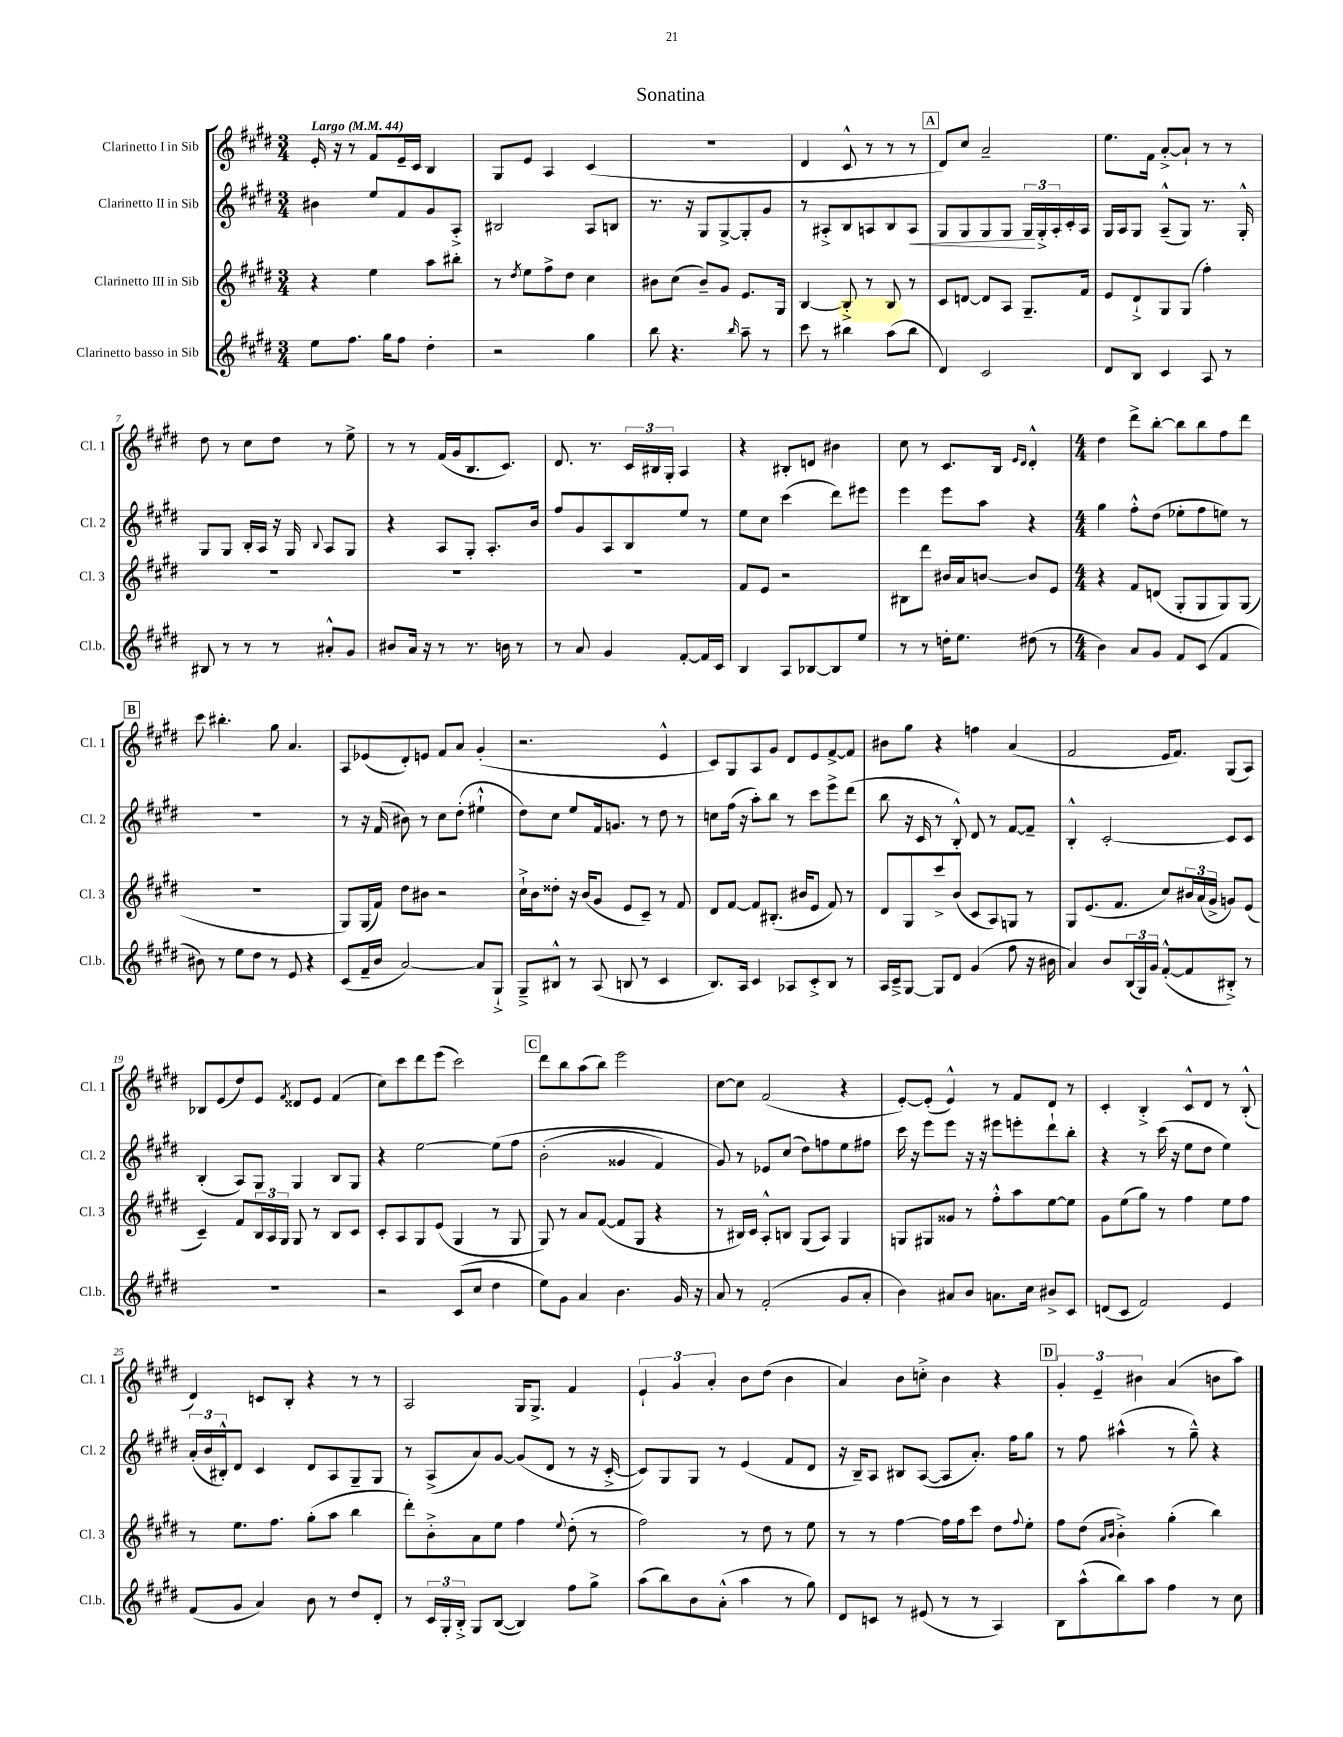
\header { title = "Sonatina" }
<<
\new StaffGroup <<
\new Staff = "s0" \with { instrumentName = "Clarinetto I in Sib" shortInstrumentName = "Cl. 1" } {
    \clef treble \key e \major \numericTimeSignature \time 3/4 \tempo "Largo" 4 = 44
    e'16-. r16 r8 fis'8 e'16-- cis'16 b4 |
    gis8 e'8 a4 cis'4( |
    R2. |
    dis'4 cis'8-^ r8 r8 r8 |
    \mark \markup { \box "A" } dis'8) cis''8 a'2-- |
    e''8. fis'16 a'8~-.-> a'8-! r8 r8 |
    dis''8 r8 cis''8 dis''8 r8 e''8-> |
    r8 r8 fis'16( gis'16 b8. cis'8.) |
    dis'8. r8. \tuplet 3/2 { cis'16 bis16 gis16-. } a4 |
    r4 bis8-. d'8 bis'4 |
    cis''8 r8 cis'8. b16 \grace { e'16 dis'16 } dis'4-.-^ |
    \numericTimeSignature \time 4/4 dis''4 dis'''8-> b''8~-. b''8 b''8 fis''8 dis'''8 |
    \mark \markup { \box "B" } cis'''8 bis''4.-. gis''8 a'4. |
    a8 ees'8( dis'8-.) e'8 fis'8 a'8 gis'4-.( |
    r2. e'4-^ |
    cis'8) gis8 a8 gis'8 dis'8 e'8 fis'8~-> fis'8 |
    bis'8 gis''8 r4 f''4 a'4( |
    fis'2 e'16 fis'8.) gis8( a8) |
    bes8 e'8( dis''8) e'8 \acciaccatura { fis'8 } disis'8 e'8 fis'4( |
    cis''8) cis'''8 dis'''8 e'''8( cis'''2) |
    \mark \markup { \box "C" } dis'''8 b''8 a''8( b''8) e'''2 |
    cis''8~ cis''8 fis'2( r4 |
    e'8~-.) e'8-.( e'4-^) r8 fis'8 dis'8 r8 |
    cis'4-. b4-.-> cis'8-^ dis'8 r8 b8-.-^( |
    dis'4) c'8 b8-. r4 r8 r8 |
    a2 gis16 gis8.-> fis'4 |
    \tuplet 3/2 { e'4-! gis'4 a'4-. } b'8 dis''8( b'4 |
    a'4) b'8 c''8-.-> b'4 r4 |
    \mark \markup { \box "D" } \tuplet 3/2 { gis'4-. e'4-- bis'4 } a'4( b'8 a''8) \bar "|." |
}
\new Staff = "s1" \with { instrumentName = "Clarinetto II in Sib" shortInstrumentName = "Cl. 2" } {
    \clef treble \key e \major \numericTimeSignature \time 3/4
    bis'4 e''8 fis'8 gis'8 a8-.-> |
    bis2 a8 b8 |
    r8. r16 gis8 gis8~-> gis8-. gis'8 |
    r8 ais8-.-> b8 a8 b8 a8\< |
    \mark \markup { \box "A" } gis8 gis8 gis8 gis8 \tuplet 3/2 { gis16\! gis16-.-> a16-. } cis'16-. a16 |
    gis16 a16 gis8 a8---^( gis8) r8. gis16-.-^ |
    gis8 gis8 b16-. a16 r16 gis16 \appoggiatura { b8 } a8 gis8 |
    r4 a8 gis8-. a8.-. b'16 |
    fis''8 gis'8 a8 b8 e''8 r8 |
    e''8 cis''8 cis'''4( dis'''8) eis'''8 |
    e'''4 e'''8 a''8 r4 |
    \numericTimeSignature \time 4/4 gis''4 fis''8-.-^ dis''8( ees''8-. fis''8 e''8) r8 |
    \mark \markup { \box "B" } R1 |
    r8 r16 fis'16( bis'8) r8 cis''8 dis''8-.( eis''4-!-^ |
    dis''8) cis''8 e''8 fis'16 g'8. r8 dis''8 r8 |
    c''8 fis''16( r16 a''8-.) b''8 r8 cis'''8 e'''8-> dis'''8( |
    b''8 r16 cis'16 r8 b8-.-^) dis'8 r8 fis'8~ fis'8-- |
    b4-.-^ cis'2~-. cis'8 cis'8 |
    b4-.( a8) gis8 gis4 b8 gis8 |
    r4 e''2~ e''8\( fis''8 |
    \mark \markup { \box "C" } b'2-.( gisis'4 fis'4) |
    gis'8\) r8 ees'8 cis''8( dis''8) f''8 e''8 fis''8 |
    cis'''16 r16 e'''8 e'''8 r16 r16 eis'''8 e'''8-. dis'''8-! b''8-. |
    r4 r8 cis'''16( r16 e''8 dis''8 e''4) |
    \tuplet 3/2 { a'16-.( b'16 bis16-.-^) } dis'8 cis'4 dis'8 a8 gis8-- gis8 |
    r8 a8->( a'8) gis'8~ gis'8( dis'8 r8 r16 cis'16~-.-> |
    cis'8) gis8 gis8 r8 e'4( fis'8 dis'8 |
    r16 b16--) a8 bis8 a8~( a8 a'8.-.) fis''16 gis''8 |
    \mark \markup { \box "D" } r8 fis''8 ais''4-^( r8 gis''8---^) r4 \bar "|." |
}
\new Staff = "s2" \with { instrumentName = "Clarinetto III in Sib" shortInstrumentName = "Cl. 3" } {
    \clef treble \key e \major \numericTimeSignature \time 3/4
    r4 e''4 a''8 bis''8-. |
    r8 \acciaccatura { dis''8 } e''8 fis''8-> dis''8 cis''4 |
    bis'8 cis''8( bis'8--) gis'8 e'8. gis16 |
    b4~ b8-.-> r8 b8 r8 |
    \mark \markup { \box "A" } cis'8 d'8~ d'8 a8 gis8.-- fis'16 |
    e'8 dis'8-!-> gis8 gis8( fis''4-.) |
    R2. |
    R2. |
    R2. |
    fis'8 e'8 r2 |
    bis8 dis'''8 bis'16 a'16 b'8~ b'8 e'8 |
    \numericTimeSignature \time 4/4 r4 fis'8 d'8( gis8-. gis8 gis8) gis8( |
    \mark \markup { \box "B" } r1 |
    gis8) gis16( fis'16) dis''8 bis'8 r2 |
    cis''16-!-> b'16 disis''8-. r16 b'16( gis'8 e'8 cis'8--) r8 fis'8 |
    dis'8 fis'8~ fis'8 bis8.-.( bis'16 e'8 fis'8) r8 |
    dis'8 gis8 cis'''8-> b'8( cis'8 a8) g8 r8 |
    gis8 e'8.( fis'8. cis''8) \tuplet 3/2 { bis'16 a'16( gis'16-> } g'8) e'8( |
    cis'4--) fis'8 \tuplet 3/2 { b16 a16 gis16 } gis8 r8 b8 cis'8 |
    cis'8-. a8 gis8 e'8( gis4 r8 gis8 |
    \mark \markup { \box "C" } gis8) r8 a'8 fis'8~( fis'8 gis8 r4 |
    r8 bis16) cis'16 a8-.-^ b8 gis8( a8) gis4 |
    g8 gis8 gisis'8 r8 fis''8-.-^ a''8 e''8~ e''8 |
    gis'8 e''8( gis''8) r8 fis''4 e''8 fis''8 |
    r8 e''8. fis''8. gis''8-.( a''8 b''4 |
    dis'''8-.) b'8-.-> a'8 e''8 fis''4 \appoggiatura { e''8 } dis''8-.( r8 |
    fis''2) r8 dis''8 r8 e''8 |
    r8 r8 fis''4~ fis''16 fis''16 cis'''8 dis''8 \appoggiatura { fis''8 } e''8-. |
    \mark \markup { \box "D" } fis''8 dis''8( \grace { a'16 b'16 } b'4-.->) gis''4-.( b''4) \bar "|." |
}
\new Staff = "s3" \with { instrumentName = "Clarinetto basso in Sib" shortInstrumentName = "Cl.b." } {
    \clef treble \key e \major \numericTimeSignature \time 3/4
    e''8 fis''8. gis''16 fis''8 dis''4-. |
    r2 gis''4 |
    b''8 r4. \grace { b''16 } a''8-- r8 |
    cis'''8 r8 bis''4 a''8( bis''8 |
    \mark \markup { \box "A" } dis'4) cis'2 |
    dis'8 b8 cis'4 a8 r8 |
    bis8 r8 r8 r8 ais'8-.-^ gis'8 |
    bis'8 a'16 r16 r8 r8. b'16 r8 |
    r8 a'8 gis'4 fis'8~-. fis'16 cis'16 |
    b4 a8 bes8~ bes8 e''8 |
    r8 r8 d''16-. e''8. dis''8( r8 |
    \numericTimeSignature \time 4/4 b'4) a'8 gis'8 fis'8 cis'8( fis'4 |
    \mark \markup { \box "B" } bis'8) r8 e''8 dis''8 r8 e'8 r4 |
    cis'8( fis'16-- b'16 a'2~) a'8 gis8-!-> |
    gis8---> bis8-^ r8 a8( b8 r8 cis'4 |
    b8.) a16 cis'4 aes8 cis'8-.-> b8 r8 |
    a16 cis'16---> gis8~ gis8 dis'8 gis'4( fis''8 r16 bis'16 |
    a'4) b'8 \tuplet 3/2 { b16( gis16) gis'16 } fis'8~-.-^( fis'8 bis8-.->) r8 |
    R1 |
    r2 cis'8( cis''8 dis''4 |
    \mark \markup { \box "C" } e''8) gis'8 a'4 b'4. gis'16 r16 |
    a'8 r8 fis'2-.( gis'8 a'8-. |
    b'4) ais'8 b'8 a'8. cis''16 bis'8-> cis'8 |
    d'8( cis'8 fis'2) e'4 |
    fis'8( gis'8 a'4) b'8 r8 dis''8 dis'8-. |
    r8 \tuplet 3/2 { cis'16 gis16-. b16-.-> } gis8 b8~( b4) fis''8 gis''8-> |
    a''8( b''8) b'8 a'8-.-^( a''4 r8 gis''8) |
    dis'8 c'8 r8 eis'8( r8 r8 a4) |
    \mark \markup { \box "D" } b8 a''8-^( b''8) a''8 fis''4 r8 cis''8 \bar "|." |
}
>>
>>
